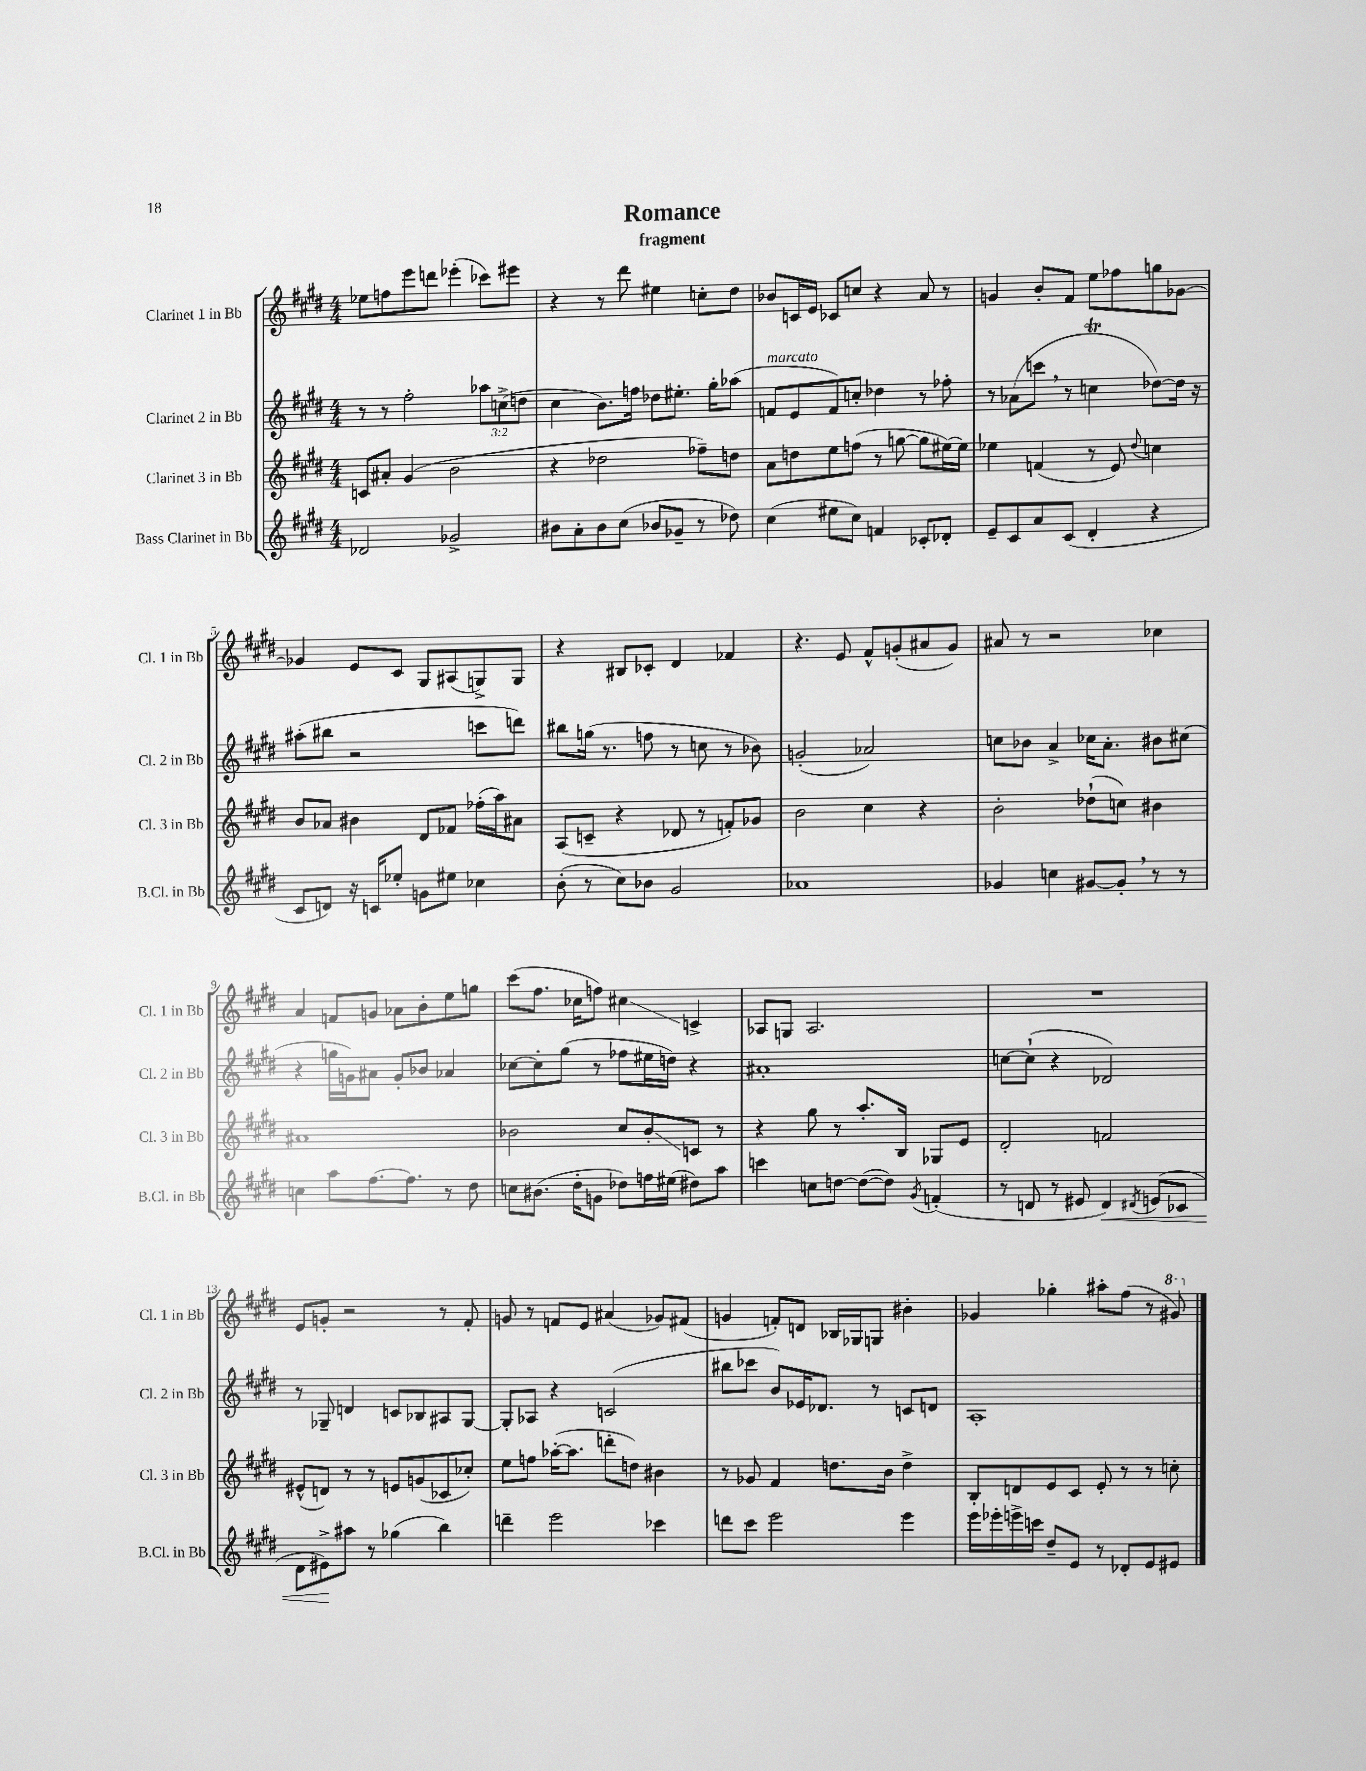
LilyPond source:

\header { title = "Romance" subtitle = "fragment" }
<<
\new StaffGroup <<
\new Staff = "s0" \with { instrumentName = "Clarinet 1 in Bb" shortInstrumentName = "Cl. 1 in Bb" } {
    \clef treble \key e \major \numericTimeSignature \time 4/4
    ees''8 f''8 e'''8 d'''8 ees'''4-.( ces'''8) eis'''8 |
    r4 r8 dis'''8 eis''4 c''8-. dis''8 |
    bes'8 c'16 e'16 ces'8 c''8 r4 a'8 r8 |
    g'4 b'8-. fis'8 e''8 fes''8 g''8 ges'8~ |
    ges'4 e'8 cis'8 gis8 ais8( g8->) g8 |
    r4 bis8 ces'8-. dis'4 fes'4 |
    r4. e'8 fis'8-^ g'8-.( ais'8 g'8) |
    ais'8 r8 r2 ces''4 |
    a'4 f'8 g'8 aes'8 b'8-. e''8 g''8 |
    cis'''8( fis''8. ces''16 f''8) cis''4\glissando c'4-> |
    aes8 g8 aes2. |
    R1 |
    e'8 g'8-. r2 r8 fis'8-. |
    g'8 r8 f'8 e'8 ais'4( ges'8) fis'8( |
    g'4 f'8-.) d'8 bes16 ges16 g8 bis'4-. |
    ges'4 ges''4-. ais''8-. fis''8( r8 \ottava #1 gis''8) \ottava #0 \bar "|." |
}
\new Staff = "s1" \with { instrumentName = "Clarinet 2 in Bb" shortInstrumentName = "Cl. 2 in Bb" } {
    \clef treble \key e \major \numericTimeSignature \time 4/4 \override Staff.TupletNumber.text = #tuplet-number::calc-fraction-text
    r8 r8 fis''2-. \tuplet 3/2 { aes''8 c''8->( d''8 } |
    cis''4 b'8.) f''16 des''8 eis''8.-. gis''16-. aes''8( |
    f'8^\markup { \italic "marcato" } e'8 f'8) c''8-. des''4 r8 fes''8-. |
    r8 aes'8( c'''8 \breathe r8 c''4\trill des''8~) des''16 r16 |
    ais''8-.( bis''8 r2 c'''8 d'''8) |
    bis''8 g''16( r8. f''8 r8 c''8 r8 bes'8) |
    g'2-.( aes'2) |
    c''8 bes'8 a'4-> ces''16 a'8.-. bis'8 cis''8( |
    r4 g''16 g'16) ais'8 g'8-. bes'8 aes'4 |
    ces''8~ ces''8-. gis''8( r8 fes''8 eis''16 d''16) r4 |
    ais'1-. |
    c''8~ c''8-!( r4 des'2) |
    r8 ges8-- d'4 c'8 bes8 ais8 ges8~ |
    ges8-. aes8 r4 c'2( |
    bis''8 ces'''8 b'8) ees'16 des'8. r8 c'8 d'8 |
    a1-. \bar "|." |
}
\new Staff = "s2" \with { instrumentName = "Clarinet 3 in Bb" shortInstrumentName = "Cl. 3 in Bb" } {
    \clef treble \key e \major \numericTimeSignature \time 4/4
    c'8 ais'8-. gis'4( b'2 |
    r4 des''2 fes''8--) d''8 |
    a'8 d''8 e''8 f''8( r8 g''8~ g''8 eis''16~) eis''16 |
    ees''4 f'4( r8 e'8) \appoggiatura { dis''8 } c''4 |
    b'8 aes'8 bis'4 dis'8 fes'8 fes''16-.( a''16) ais'8 |
    a8( c'8-- r4 des'8 r8 f'8-.) ges'8 |
    b'2 cis''4 r4 |
    b'2-. des''8-!( c''8) bis'4 |
    ais'1 |
    bes'2 cis''8 bes'8-.\glissando c'8 r8 |
    r4 gis''8 r8 a''8.-. b16 ges8 e'8 |
    dis'2-. f'2 |
    eis'8-^( d'8) r8 r8 e'8 g'8( ces'8 ces''8-.) |
    e''8 f''8 aes''16~-.( aes''8. d'''8-. d''8) bis'4 |
    r8 ges'8 fis'4 d''8. b'16 d''4-> |
    b8-. d'8 e'8 cis'8 e'8-. r8 r8 c''8-. \bar "|." |
}
\new Staff = "s3" \with { instrumentName = "Bass Clarinet in Bb" shortInstrumentName = "B.Cl. in Bb" } {
    \clef treble \key e \major \numericTimeSignature \time 4/4
    des'2 ges'2-> |
    bis'8 a'8-. bis'8 cis''8( bes'8 ges'8-- r8 des''8) |
    cis''4( eis''8 cis''8) f'4 ces'8-. des'8-. |
    e'8-- cis'8 a'8 cis'8( dis'4-. r4 |
    cis'8 d'8) r16 c'16 ees''8-. g'8 eis''8 ces''4 |
    b'8-.( r8 cis''8) bes'8 gis'2 |
    aes'1 |
    ges'4 c''4 gis'8~ gis'8-. \breathe r8 r8 |
    c''4 a''8 fis''8.~ fis''8. r8 dis''8 |
    c''8 bis'8.( dis''16-. g'8 des''8) f''16 eis''16( dis''8) a''8 |
    c'''4 c''8 d''8~ d''8~( d''8) \acciaccatura { gis'8 } f'4-.( |
    r8 d'8 r8 eis'8 d'4\<) \acciaccatura { dis'8 } e'8( ces'8 |
    dis'8 eis'8->\!) ais''8 r8 ges''4( b''4) |
    d'''4-- e'''2 ces'''4 |
    d'''8 cis'''8 e'''2 e'''4 |
    e'''16 ees'''16-. e'''16-> c'''16 dis''8-- e'8 r8 des'8-. e'8 eis'8 \bar "|." |
}
>>
>>
